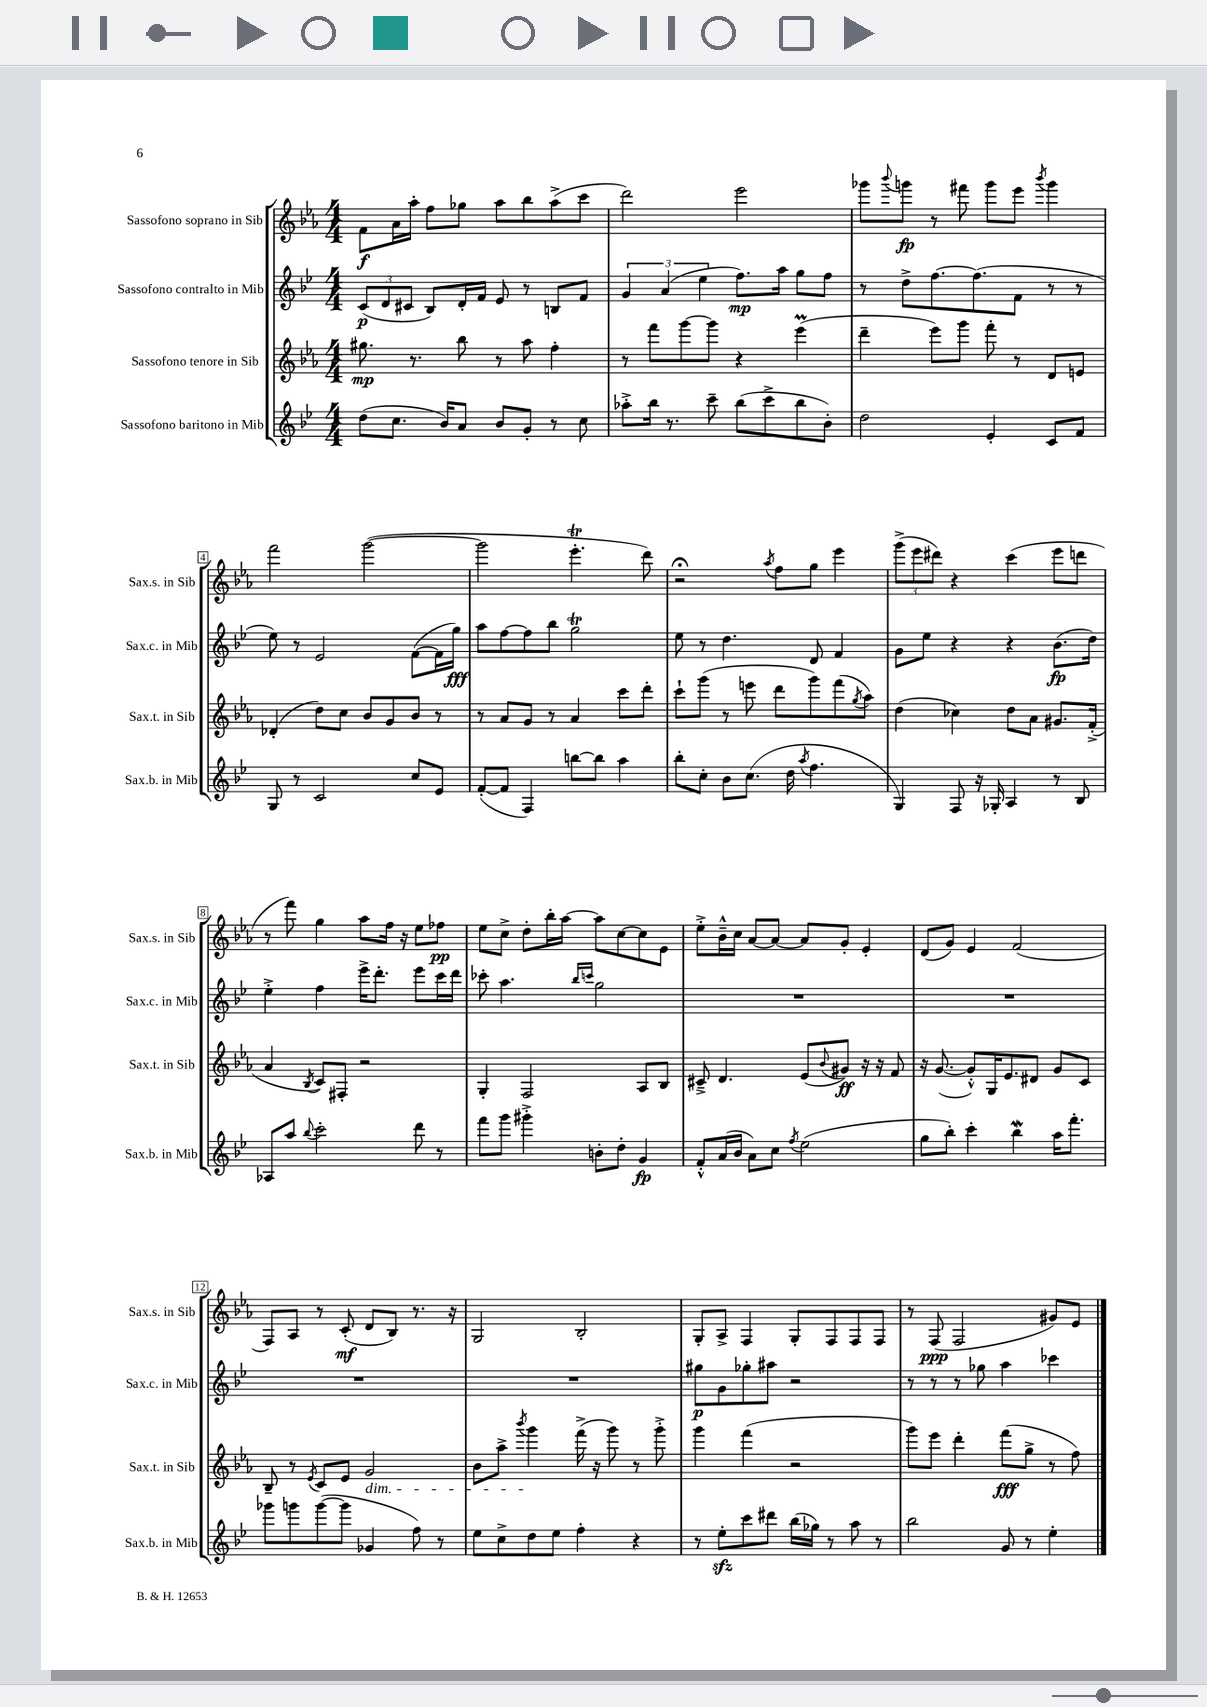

**kern	**dynam	**kern	**dynam	**kern	**dynam	**kern	**dynam
*part4	*part4	*part3	*part3	*part2	*part2	*part1	*part1
*staff4	*staff4	*staff3	*staff3	*staff2	*staff2	*staff1	*staff1
*I"Sassofono baritono in Mib	*	*I"Sassofono tenore in Sib	*	*I"Sassofono contralto in Mib	*	*I"Sassofono soprano in Sib	*
*I'Sax.b. in Mib	*	*I'Sax.t. in Sib	*	*I'Sax.c. in Mib	*	*I'Sax.s. in Sib	*
*clefG2	*	*clefG2	*	*clefG2	*	*clefG2	*
*k[b-e-]	*	*k[b-e-a-]	*	*k[b-e-]	*	*k[b-e-a-]	*
*M4/4	*	*M4/4	*	*M4/4	*	*M4/4	*
=1	=1	=1	=1	=1	=1	=1	=1
(8dd\L	.	8.gg#X\	mp	(12c/L	p	8f\L	f
.	.	.	.	12d/	.	.	.
8.cc\J	.	.	.	.	.	16a-\L	.
.	.	.	.	12c#X/J	.	.	.
.	.	8.r	.	.	.	16aa-'\JJ	.
.	.	.	.	8B-/L)	.	8ff\L	.
16b-/KL)	.	.	.	.	.	.	.
8a/J	.	8bb-\	.	16d'/L	.	8gg-X\J	.
.	.	.	.	16f/JJ	.	.	.
8b-/L	.	8r	.	8e-/	.	8aa-\L	.
8g'/J	.	8aa-\	.	8r	.	8bb-\	.
8r	.	4ff'\	.	8Bn/L	.	(8aa-^\	.
8cc\	.	.	.	8f/J	.	8ccc\J	.
=2	=2	=2	=2	=2	=2	=2	=2
8aa-X'^\L	.	8r	.	6g/	.	2ddd\)	.
16bb-\Jk	.	8fff\L	.	.	.	.	.
.	.	.	.	(6a/	.	.	.
8.r	.	.	.	.	.	.	.
.	.	[8ggg\	.	.	.	.	.
.	.	.	.	6ee-\	.	.	.
8ccc~\	.	8ggg\J]	.	.	.	.	.
(8bb-\L	.	4r	.	8.ff\L)	mp	2eee-\	.
8ccc^\	.	.	.	.	.	.	.
.	.	.	.	16aa\Jk	.	.	.
8bb-\	.	(4eee-M\	.	8gg\L	.	.	.
8b-'\J)	.	.	.	8ff\J	.	.	.
=3	=3	=3	=3	=3	=3	=3	=3
2dd\	.	4ddd~\	.	8r	.	8ggg-X\L	.
.	.	.	.	.	.	8qqbbb-/	.
.	.	.	.	8dd^\L	.	8gggn\J	fp
.	.	8eee-\L)	.	[8.ff\	.	8r	.
.	.	8ggg\J	.	.	.	8fff#X\	.
.	.	.	.	(8.ff\]	.	.	.
4e-'/	.	8fff'\	.	.	.	8ggg\L	.
.	.	8r	.	8f\J	.	8eee-\J	.
.	.	.	.	.	.	8qbbb-/	.
8c/L	.	8d/L	.	8r	.	4ggg\	.
8f/J	.	8en/J	.	8r	.	.	.
!!LO:LB:g=z
=4	=4	=4	=4	=4	=4	=4	=4
8G/	.	(4d-X'/	.	8ee-\)	.	2fff\	.
8r	.	.	.	8r	.	.	.
2c/	.	8dd\L)	.	2e-/	.	.	.
.	.	8cc\J	.	.	.	.	.
.	.	8b-/L	.	.	.	([2ggg\	.
.	.	8g/	.	.	.	.	.
8cc/L	.	8b-/J	.	([8f\L	.	.	.
8e-/J	.	8r	.	16f\L]	.	.	.
.	.	.	.	16gg\JJ)	fff	.	.
=5	=5	=5	=5	=5	=5	=5	=5
([8f'/L	.	8r	.	8aa\L	.	2ggg\]	.
8f/J]	.	8a-/L	.	[8ff\	.	.	.
4F/)	.	8g/J	.	8ff\]	.	.	.
.	.	8r	.	8bb-\J	.	.	.
[8bbn\L	.	4a-/	.	2ggT\	.	4.eee-T'\	.
8bb\J]	.	.	.	.	.	.	.
4aa\	.	8ccc\L	.	.	.	.	.
.	.	8ddd'\J	.	.	.	8ddd\)	.
=6	=6	=6	=6	=6	=6	=6	=6
8bb-'\L	.	8ccc`\L	.	8ee-\	.	2r;<	.
8cc'\J	.	(8ggg\J	.	8r	.	.	.
8b-\L	.	8r	.	4.dd\	.	.	.
(8.cc\J	.	8eeen\	.	.	.	.	.
.	.	.	.	.	.	8qaa-/	.
.	.	8ddd\L	.	.	.	8ff\L	.
16dd\	.	.	.	.	.	.	.
8qaa/	.	.	.	.	.	.	.
4.ff\	.	8ggg\)	.	8d/	.	8gg\J	.
.	.	(8fff\	.	4f/	.	4eee-\	.
.	.	8qgg/	.	.	.	.	.
.	.	8aa-\J)	.	.	.	.	.
=7	=7	=7	=7	=7	=7	=7	=7
4G/)	.	(4dd\	.	8g\L	.	(12ggg^\L	.
.	.	.	.	.	.	12eee-\	.
.	.	.	.	8ee-\J	.	.	.
.	.	.	.	.	.	12ddd#X\J)	.
8F/	.	4cc-X\)	.	4r	.	4r	.
16r	.	.	.	.	.	.	.
16G-X'/	.	.	.	.	.	.	.
4A/	.	8dd\L	.	4r	.	(4ccc\	.
.	.	8a-\J	.	.	.	.	.
8r	.	8.g#X/L	.	(8.b-\L	fp	8eee-\L	.
8B-/	.	.	.	.	.	8dddn\J	.
.	.	(16f'^/Jk	.	16dd\Jk)	.	.	.
!!LO:LB:g=z
=8	=8	=8	=8	=8	=8	=8	=8
8A-X/L	.	4a-/	.	4ee-'^\	.	8r	.
8aa/J	.	.	.	.	.	8fff\)	.
8qqbb-/	.	8qB-/	.	.	.	.	.
2ccc'\	.	8c/L)	.	4ff\	.	4gg\	.
.	.	8F#X'/J	.	.	.	.	.
.	.	2r	.	16eee-^\KL	.	8aa-\L	.
.	.	.	.	8.ddd'\J	.	.	.
.	.	.	.	.	.	16ff\Jk	.
.	.	.	.	.	.	16r	.
8ddd\	.	.	.	8eee-\L	.	8ee-\L	.
8r	.	.	.	16ccc\L	.	8ff-X\J	pp
.	.	.	.	16ddd\JJ	.	.	.
=9	=9	=9	=9	=9	=9	=9	=9
8fff\L	.	4G'/	.	8ccc-X'\	.	8ee-\L	.
8ggg\J	.	.	.	4.aa\	.	8cc^\J	.
4ggg#X'^\	.	2F/	.	.	.	8dd'\L	.
.	.	.	.	.	.	16bb-'\L	.
.	.	.	.	.	.	[16aa-\JJ	.
.	.	.	.	16qqbb-/LL	.	.	.
.	.	.	.	16qqcccn/JJ	.	.	.
8bn'\L	.	.	.	2gg\	.	8aa-\L]	.
8dd'\J	.	.	.	.	.	[8cc\	.
4g/	fp	8A-/L	.	.	.	8cc\]	.
.	.	8B-/J	.	.	.	8e-\J	.
=10	=10	=10	=10	=10	=10	=10	=10
8f'^^/L	.	8c#X~^/	.	1r	.	8ee-'^\L	.
(16a/L	.	4.d/	.	.	.	16b-~^^\L	.
16b-/JJ	.	.	.	.	.	16cc\JJ	.
8a\L)	.	.	.	.	.	[8a-/L	.
8cc\J	.	.	.	.	.	8a-/J_	.
8qff/	.	.	.	.	.	.	.
(2ee-\	.	(8e-/L	.	.	.	8a-/L]	.
.	.	8qqb-/	.	.	.	.	.
.	.	8g#X/J)	ff	.	.	8g'/J	.
.	.	16r	.	.	.	4e-'/	.
.	.	16r	.	.	.	.	.
.	.	8f/	.	.	.	.	.
=11	=11	=11	=11	=11	=11	=11	=11
8gg\L	.	16r	.	1r	.	(8d/L	.
.	.	([8.g/	.	.	.	.	.
8bb-'\J)	.	.	.	.	.	8g/J)	.
4ccc'\	.	8g'^^/L])	.	.	.	4e-/	.
.	.	16G/K	.	.	.	.	.
.	.	8.e-/	.	.	.	.	.
4bb-w\	.	.	.	.	.	(2f/	.
.	.	8d#X/J	.	.	.	.	.
16aa\KL	.	8g/L	.	.	.	.	.
8.fff'\J	.	.	.	.	.	.	.
.	.	8c/J	.	.	.	.	.
!!LO:LB:g=z
=12	=12	=12	=12	=12	=12	=12	=12
8ggg-X\L	.	8B-~/	.	1r	.	8F/L)	.
8gggn\	.	8r	.	.	.	8A-/J	.
.	.	8qe-/	.	.	.	.	.
([8ggg\	.	8c/L	.	.	.	8r	.
8ggg\J]	.	8e-/J	.	.	.	(8c'/	mf
!	!	!LO:TX:b:i:t=dim.	!	!	!	!	!
4g-X/	.	2g/	.	.	.	8d/L	.
.	.	.	.	.	.	8B-/J)	.
8ff\)	.	.	.	.	.	8.r	.
8r	.	.	.	.	.	.	.
.	.	.	.	.	.	16r	.
=13	=13	=13	=13	=13	=13	=13	=13
8ee-\L	.	8b-\L	.	1r	.	2G/	.
8cc^\	.	8aa-^\J	.	.	.	.	.
.	.	8qbbb-/	.	.	.	.	.
8dd\	.	4ggg\	.	.	.	.	.
8ee-\J	.	.	.	.	.	.	.
4ff'\	.	(16fff^\	.	.	.	2B-'/	.
.	.	16r	.	.	.	.	.
.	.	8ggg\)	.	.	.	.	.
4r	.	8r	.	.	.	.	.
.	.	8ggg'^\	.	.	.	.	.
=14	=14	=14	=14	=14	=14	=14	=14
8r	.	4ggg\	.	8gg#X\L	p	8G'/L	.
8ee-zz'\L	.	.	.	8g\	.	8A-^/J	.
8ccc\	.	(4fff\	.	8gg-X'\	.	4F/	.
8ddd#X\J	.	.	.	8aa#X\J	.	.	.
(16bb-\LL	.	2r	.	2r	.	8G'/L	.
16gg-X\JJ)	.	.	.	.	.	.	.
8r	.	.	.	.	.	8F/	.
8aa\	.	.	.	.	.	8F/	.
8r	.	.	.	.	.	8F/J	.
=15	=15	=15	=15	=15	=15	=15	=15
2bb-\	.	8ggg\L)	.	8r	.	8r	.
.	.	8eee-\J	.	8r	.	(8F/	ppp
.	.	4ddd'\	.	8r	.	2F/	.
.	.	.	.	8gg-X\	.	.	.
8g/	.	(8fff\L	fff	4aa\	.	.	.
8r	.	8gg^\J	.	.	.	.	.
4ee-'\	.	8r	.	4ccc-X\	.	8g#X/L)	.
.	.	8ff\)	.	.	.	8e-/J	.
==	==	==	==	==	==	==	==
*-	*-	*-	*-	*-	*-	*-	*-
